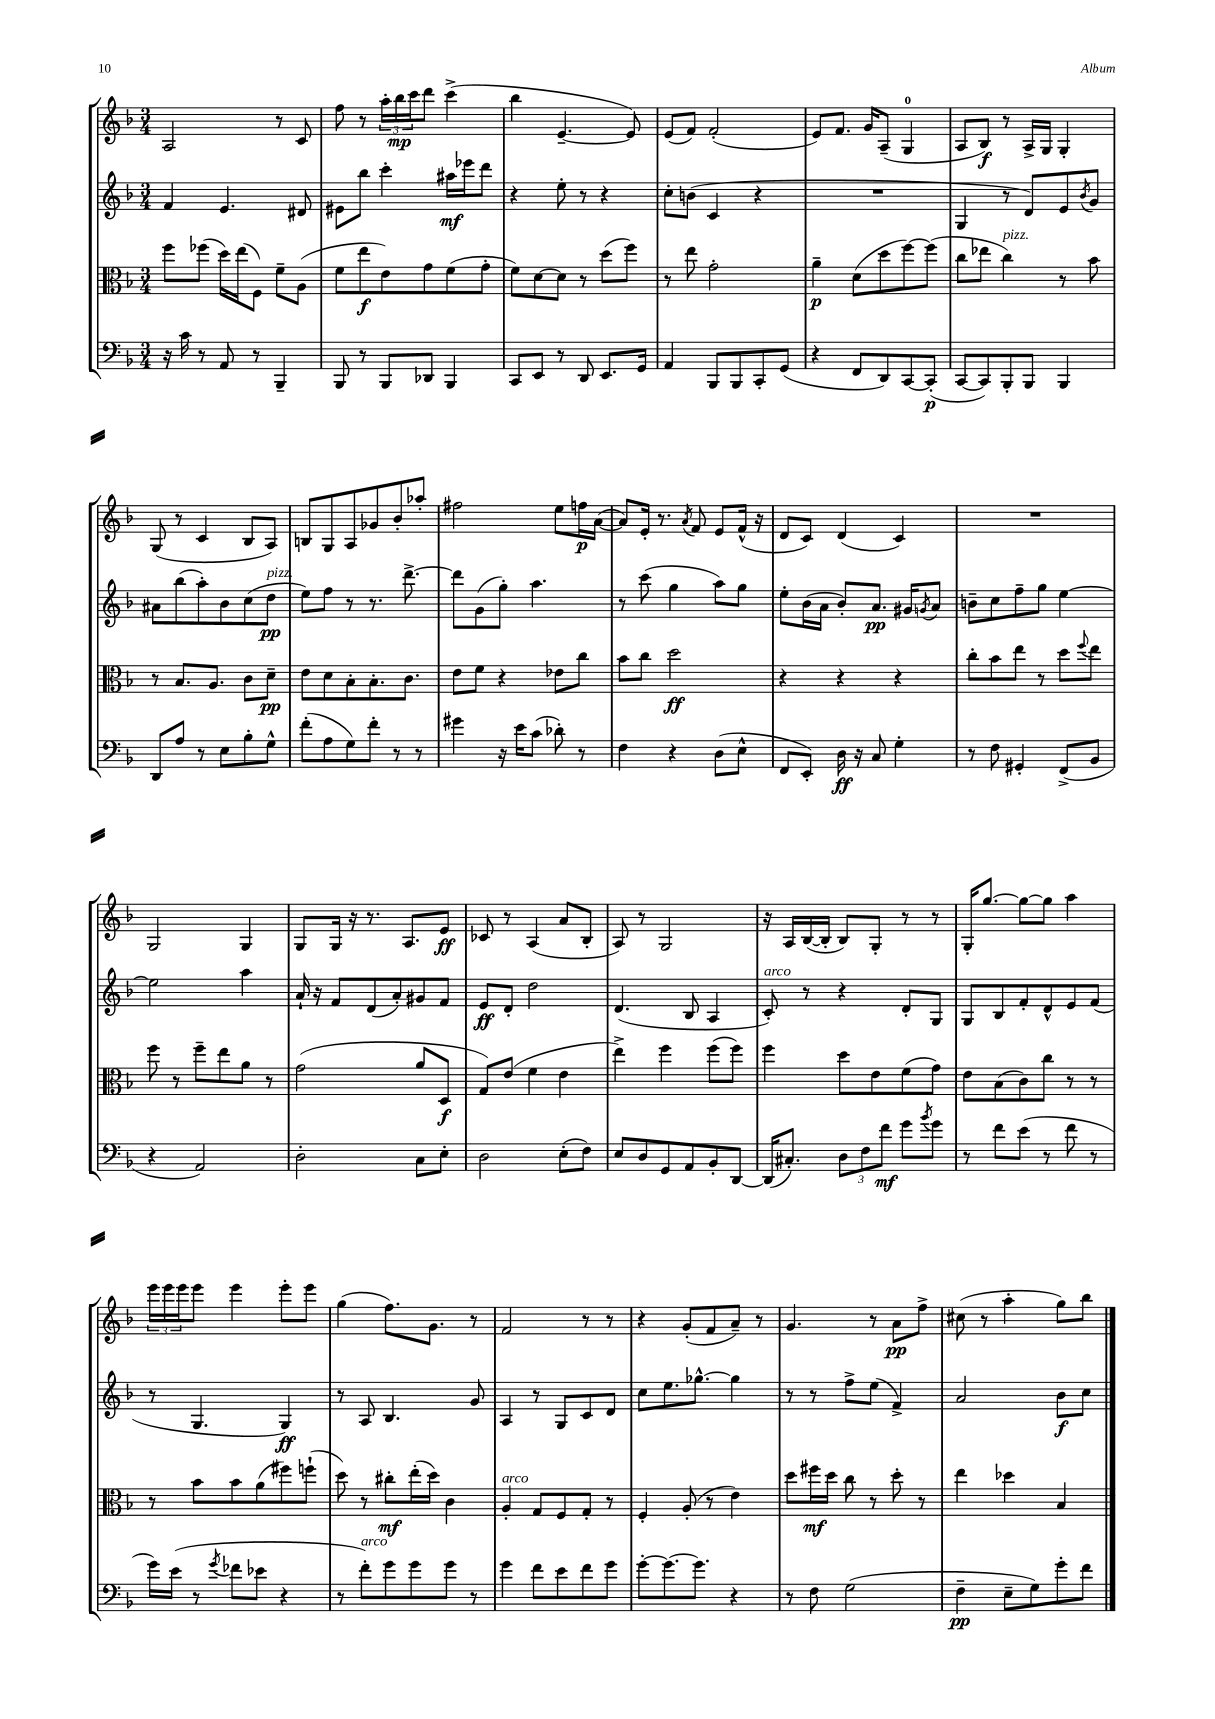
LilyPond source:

<<
\new StaffGroup <<
\new Staff = "s0" {
    \clef treble \key f \major \numericTimeSignature \time 3/4
    a2 r8 c'8 |
    f''8 r8 \tuplet 3/2 { a''16-. bes''16\mp c'''16 } d'''8 c'''4->( |
    bes''4 e'4.~-- e'8) |
    e'8( f'8) f'2-.( |
    e'8) f'8. g'16 a8--( g4-0 |
    a8 bes8\f) r8 a16-> g16 g4-. |
    g8( r8 c'4 bes8 a8) |
    b8 g8 a8 ges'8 bes'8-. aes''8-. |
    fis''2 e''8 f''16\p a'16~( |
    a'8) e'16-. r8. \acciaccatura { a'8 } f'8 e'8 f'16-^( r16 |
    d'8 c'8) d'4( c'4) |
    R2. |
    g2 g4 |
    g8 g16 r16 r8. a8. e'8\ff |
    ces'8 r8 a4( a'8 bes8-. |
    a8) r8 g2 |
    r16 a16 bes16~( bes16-. bes8) g8-. r8 r8 |
    g16-. g''8.~ g''8~ g''8 a''4 |
    \tuplet 3/2 { e'''16 e'''16 e'''16 } e'''8 e'''4 e'''8-. e'''8 |
    g''4( f''8.) g'8. r8 |
    f'2 r8 r8 |
    r4 g'8-.( f'8 a'8--) r8 |
    g'4. r8 a'8\pp f''8-> |
    cis''8( r8 a''4-. g''8) bes''8 \bar "|." |
}
\new Staff = "s1" {
    \clef treble \key f \major \numericTimeSignature \time 3/4
    f'4 e'4. dis'8 |
    eis'8 bes''8 c'''4-. ais''16\mf ees'''16 d'''8 |
    r4 e''8-. r8 r4 |
    c''8-. b'8( c'4 r4 |
    R2. |
    g4 r8 d'8) e'8 \acciaccatura { bes'8 } g'8 |
    ais'8 bes''8( a''8-.) bes'8 c''8( d''8\pp^\markup { \italic "pizz." } |
    e''8) f''8 r8 r8. d'''8.~-> |
    d'''8 g'8( g''8-.) a''4. |
    r8 c'''8( g''4 a''8) g''8 |
    e''8-. bes'16( a'16 bes'8-.) a'8.\pp gis'16 \acciaccatura { g'8 } a'8 |
    b'8-- c''8 f''8-- g''8 e''4~ |
    e''2 a''4 |
    a'16-! r16 f'8 d'8( a'8-.) gis'8 f'8 |
    e'8\ff d'8-. d''2 |
    d'4.( bes8 a4 |
    c'8-.^\markup { \italic "arco" }) r8 r4 d'8-. g8 |
    g8 bes8 f'8-. d'8-^ e'8 f'8( |
    r8 g4. g4\ff) |
    r8 a8 bes4. g'8 |
    a4 r8 g8 c'8 d'8 |
    c''8 e''8. ges''8.~-^ ges''4 |
    r8 r8 f''8-> e''8( f'4->) |
    a'2 bes'8\f c''8 \bar "|." |
}
\new Staff = "s2" {
    \clef alto \key f \major \numericTimeSignature \time 3/4
    f''8 fes''8( d''16) e''16( f8) f'8-- a8( |
    f'8 e''8\f e'8) g'8 f'8( g'8-. |
    f'8) d'8~ d'8 r8 d''8( f''8) |
    r8 e''8 g'2-. |
    a'4--\p d'8( d''8 f''8~) f''8( |
    c''8 ees''8 c''4^\markup { \italic "pizz." }) r8 bes'8 |
    r8 bes8. a8. c'8 d'8--\pp |
    e'8 d'8 bes8-. bes8.-. c'8. |
    e'8 f'8 r4 ees'8 c''8 |
    bes'8 c''8 d''2\ff |
    r4 r4 r4 |
    c''8-. bes'8 e''8 r8 d''8 \appoggiatura { f''8 } e''8 |
    f''8 r8 f''8-- e''8 a'8 r8 |
    g'2( a'8 d8\f |
    g8) e'8( f'4 e'4 |
    e''4->) f''4 f''8( f''8) |
    f''4 d''8 e'8 f'8( g'8) |
    e'8 bes8( c'8) c''8 r8 r8 |
    r8 bes'8 bes'8 a'8( fis''8) f''8-!( |
    d''8) r8 cis''8-.\mf e''16-.( d''16) c'4 |
    a4-.^\markup { \italic "arco" } g8 f8 g8-. r8 |
    f4-. a8-.( r8 e'4) |
    d''8 fis''16\mf d''16 c''8 r8 d''8-. r8 |
    e''4 des''4 bes4 \bar "|." |
}
\new Staff = "s3" {
    \clef bass \key f \major \numericTimeSignature \time 3/4
    r16 c'16 r8 a,8 r8 bes,,4-- |
    bes,,8 r8 bes,,8 des,8 bes,,4 |
    c,8 e,8 r8 d,8 e,8. g,16 |
    a,4 bes,,8 bes,,8 c,8-. g,8( |
    r4 f,8 d,8) c,8~ c,8-.\p( |
    c,8~ c,8) bes,,8-. bes,,8 bes,,4 |
    d,8 a8 r8 e8 bes8-. g8-^ |
    f'8-.( a8 g8) f'8-. r8 r8 |
    gis'4 r16 e'16 c'8( des'8-.) r8 |
    f4 r4 d8( e8-^ |
    f,8 e,8-.) d16\ff r16 c8 g4-. |
    r8 f8 gis,4-. f,8->( bes,8 |
    r4 a,2) |
    d2-. c8 e8-. |
    d2 e8-.( f8) |
    e8 d8 g,8 a,8 bes,8-. d,8~ |
    d,16( cis8.-.) \tuplet 3/2 { d8 f8 f'8\mf } g'8 \acciaccatura { bes'8 } g'8 |
    r8 f'8 e'8( r8 f'8 r8 |
    g'16) e'16( r8 \acciaccatura { g'8 } fes'8 ees'8 r4 |
    r8 f'8-.^\markup { \italic "arco" }) g'8 g'8 g'8 r8 |
    g'4 f'8 e'8 f'8 g'8 |
    g'8~-. g'8.~ g'8. r4 |
    r8 f8 g2( |
    f4--\pp e8-- g8) g'8-. f'8 \bar "|." |
}
>>
>>
\layout { \context { \Score \remove "Bar_number_engraver" } }
